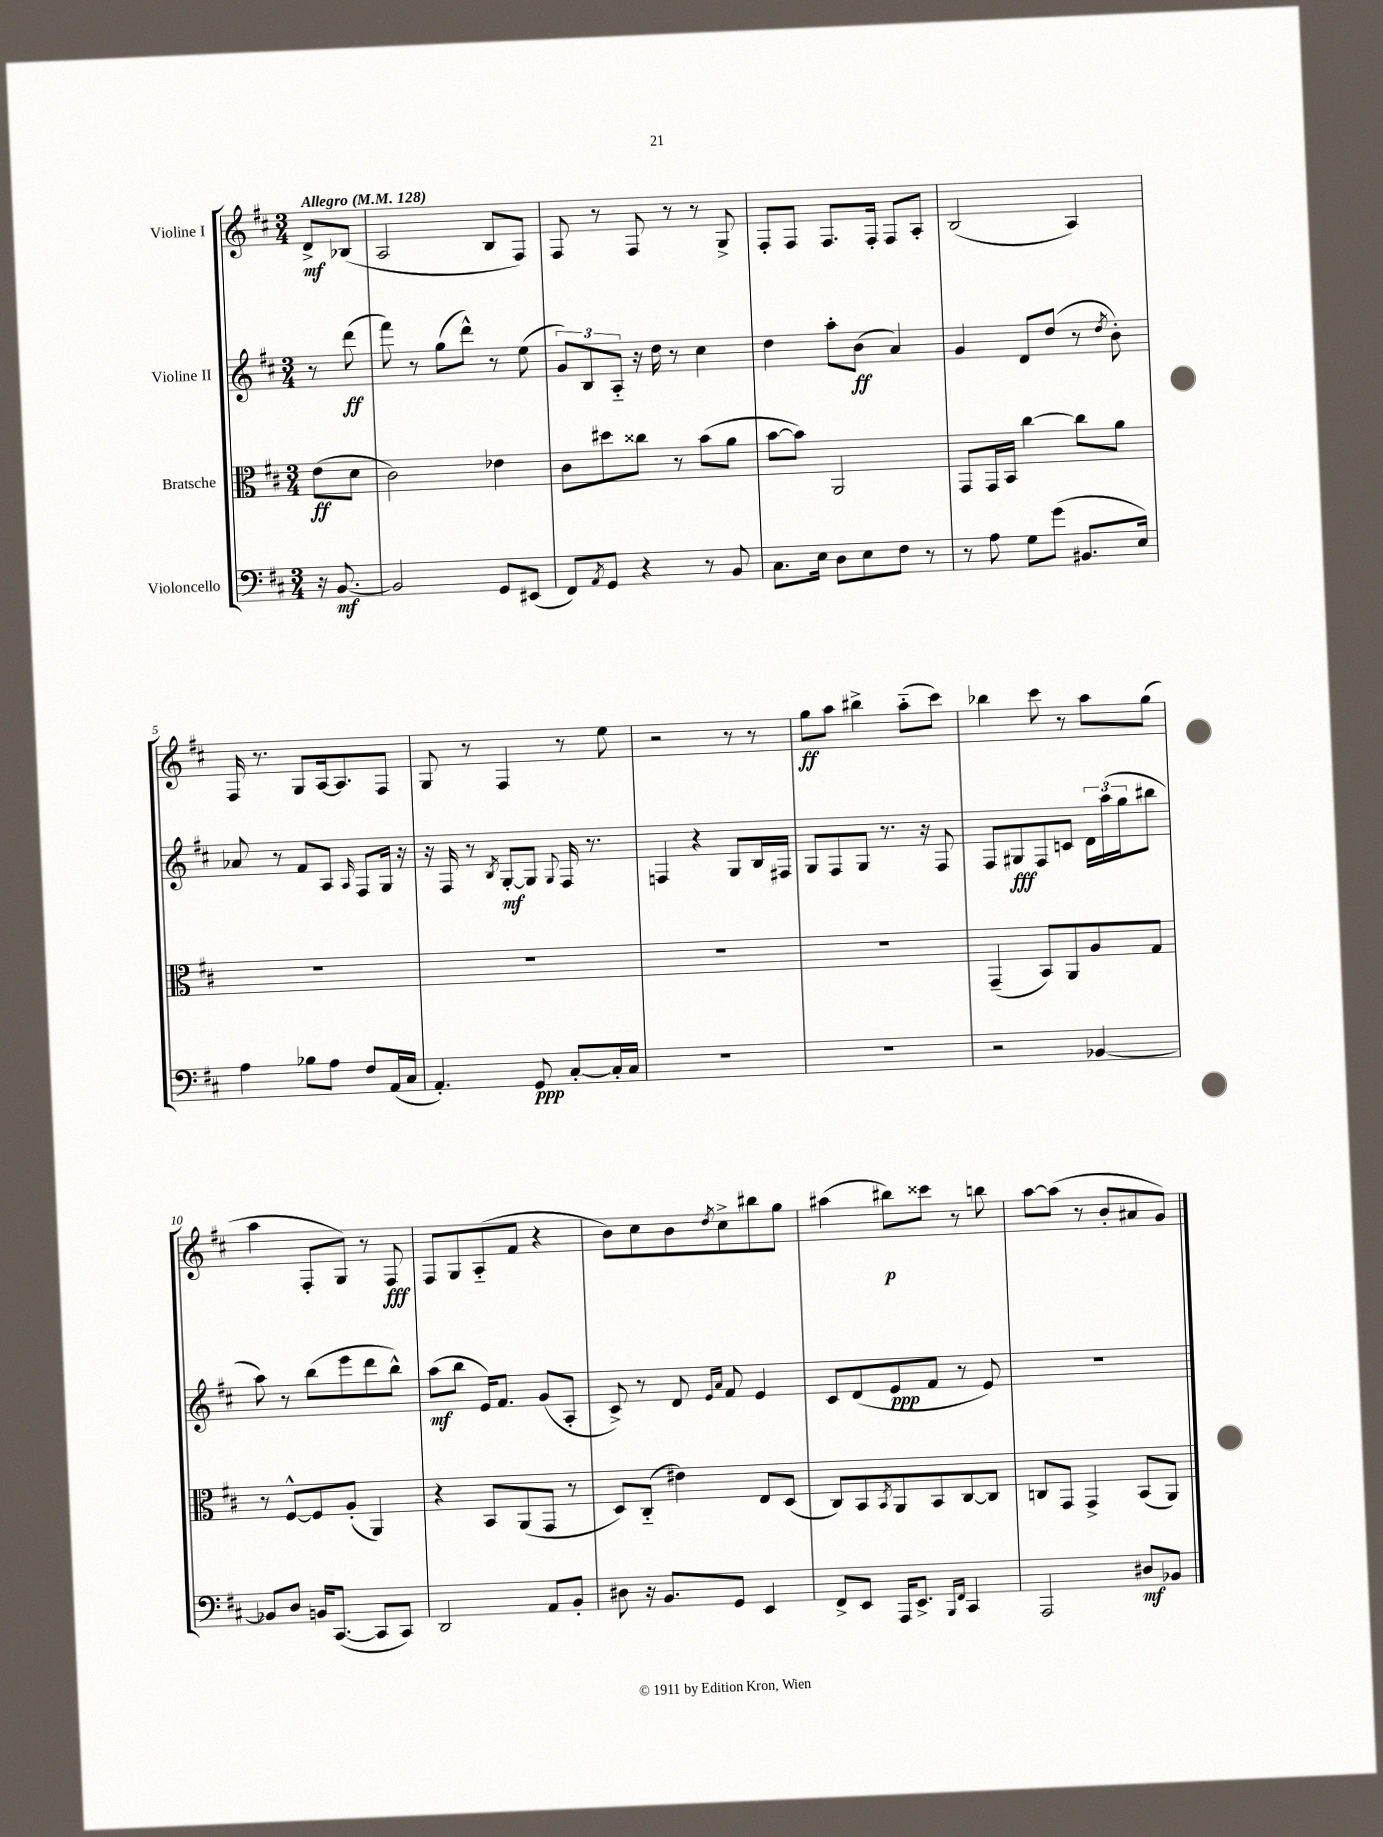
<<
\new StaffGroup <<
\new Staff = "s0" \with { instrumentName = "Violine I" } {
    \clef treble \key d \major \numericTimeSignature \time 3/4 \partial 4 \tempo "Allegro" 4 = 128
    d'8->\mf bes8( |
    a2 b8 fis8) |
    fis8 r8 fis8 r8 r8 g8-> |
    fis8-. fis8 fis8. fis16-. fis8 a8-. |
    b2( a4) |
    fis16 r8. g8 a16~ a8. fis8 |
    g8 r8 fis4 r8 e''8 |
    r2 r8 r8 |
    g''8\ff a''8 bis''4-> a''8-_( cis'''8) |
    bes''4 cis'''8 r8 a''8 g''8( |
    a''4 fis8-. g8) r8 fis8\fff |
    fis8 g8 a8-_( fis'8 r4 |
    b'8) cis''8 b'8 \acciaccatura { d''8 } cis''8-> bis''8 g''8 |
    ais''4( bis''8\p) cisis'''8 r8 b''8 |
    a''8~ a''8( r8 b'8-. ais'8 g'8) \bar "|." |
}
\new Staff = "s1" \with { instrumentName = "Violine II" } {
    \clef treble \key d \major \numericTimeSignature \time 3/4 \partial 4
    r8 d'''8\ff( |
    fis'''8) r8 g''8( d'''8-^) r8 e''8( |
    \tuplet 3/2 { g'8) b8 a8-_ } r16 d''16 r8 cis''4 |
    d''4 a''8-. b'8\ff( a'4) |
    g'4 d'8 d''8( r8 \acciaccatura { d''8 } b'8-.) |
    aes'8 r8 fis'8 a8 \grace { a16 } fis8 g16 r16 |
    r16 fis16 r8 \acciaccatura { b8 } g8~-.\mf g8 \appoggiatura { g8 } fis16 r8. |
    f4 r4 g8 b16 fis16 |
    g8 fis8 g8 r8. r16 fis8 |
    fis8 gis8\fff fis8 c'8 \tuplet 3/2 { d'16 a''16( g''16 } bis''8 |
    a''8) r8 b''8( e'''8 d'''8 b''8-^) |
    a''8\mf( b''8 e'16) fis'8. g'8( a8-. |
    cis'8->) r8 d'8 \grace { e'16 a'16 } fis'8 e'4 |
    cis'8 d'8( e'8\ppp fis'8 r8 e'8) |
    R2. \bar "|." |
}
\new Staff = "s2" \with { instrumentName = "Bratsche" } {
    \clef alto \key d \major \numericTimeSignature \time 3/4 \partial 4
    e'8\ff( d'8 |
    cis'2) ees'4 |
    cis'8 dis''8 cisis''8 r8 b'8( a'8 |
    b'8~ b'8) a,2 |
    g,8 g,16 b,16 cis''4~ cis''8 a'8 |
    R2. |
    R2. |
    R2. |
    R2. |
    g,4--( b,8) a,8 a8 g8 |
    r8 fis8~-^ fis8 a8-.( a,4) |
    r4 b,8 a,8( g,8 r8 |
    d8) cis8-_( eis'4) e8 d8( |
    cis8) b,8 \acciaccatura { b,8 } a,8 b,8 cis8~ cis8 |
    c8 g,8 g,4-> b,8( a,8) \bar "|." |
}
\new Staff = "s3" \with { instrumentName = "Violoncello" } {
    \clef bass \key d \major \numericTimeSignature \time 3/4 \partial 4
    r16 b,8.~\mf |
    b,2 g,8 eis,8( |
    fis,8) \acciaccatura { a,8 } g,8 r4 r8 b,8 |
    cis8. e16 d8 e8 fis8 r8 |
    r8 a8 g8 g'8( bis,8. e16) |
    a4 bes8 a8 fis8 a,16( cis16 |
    a,4.-.) g,8\ppp cis8~-. cis16-. cis16 |
    R2. |
    R2. |
    r2 bes,4~ |
    bes,8 d8 b,16 cis,8.~( cis,8 cis,8) |
    d,2 a,8 b,8-. |
    dis8 r16 b,8. g,8 e,4 |
    fis,8-> e,8 a,,16 e,8.-> \grace { b,,16 fis,16 } cis,4 |
    a,,2 dis8\mf bes,8 \bar "|." |
}
>>
>>
